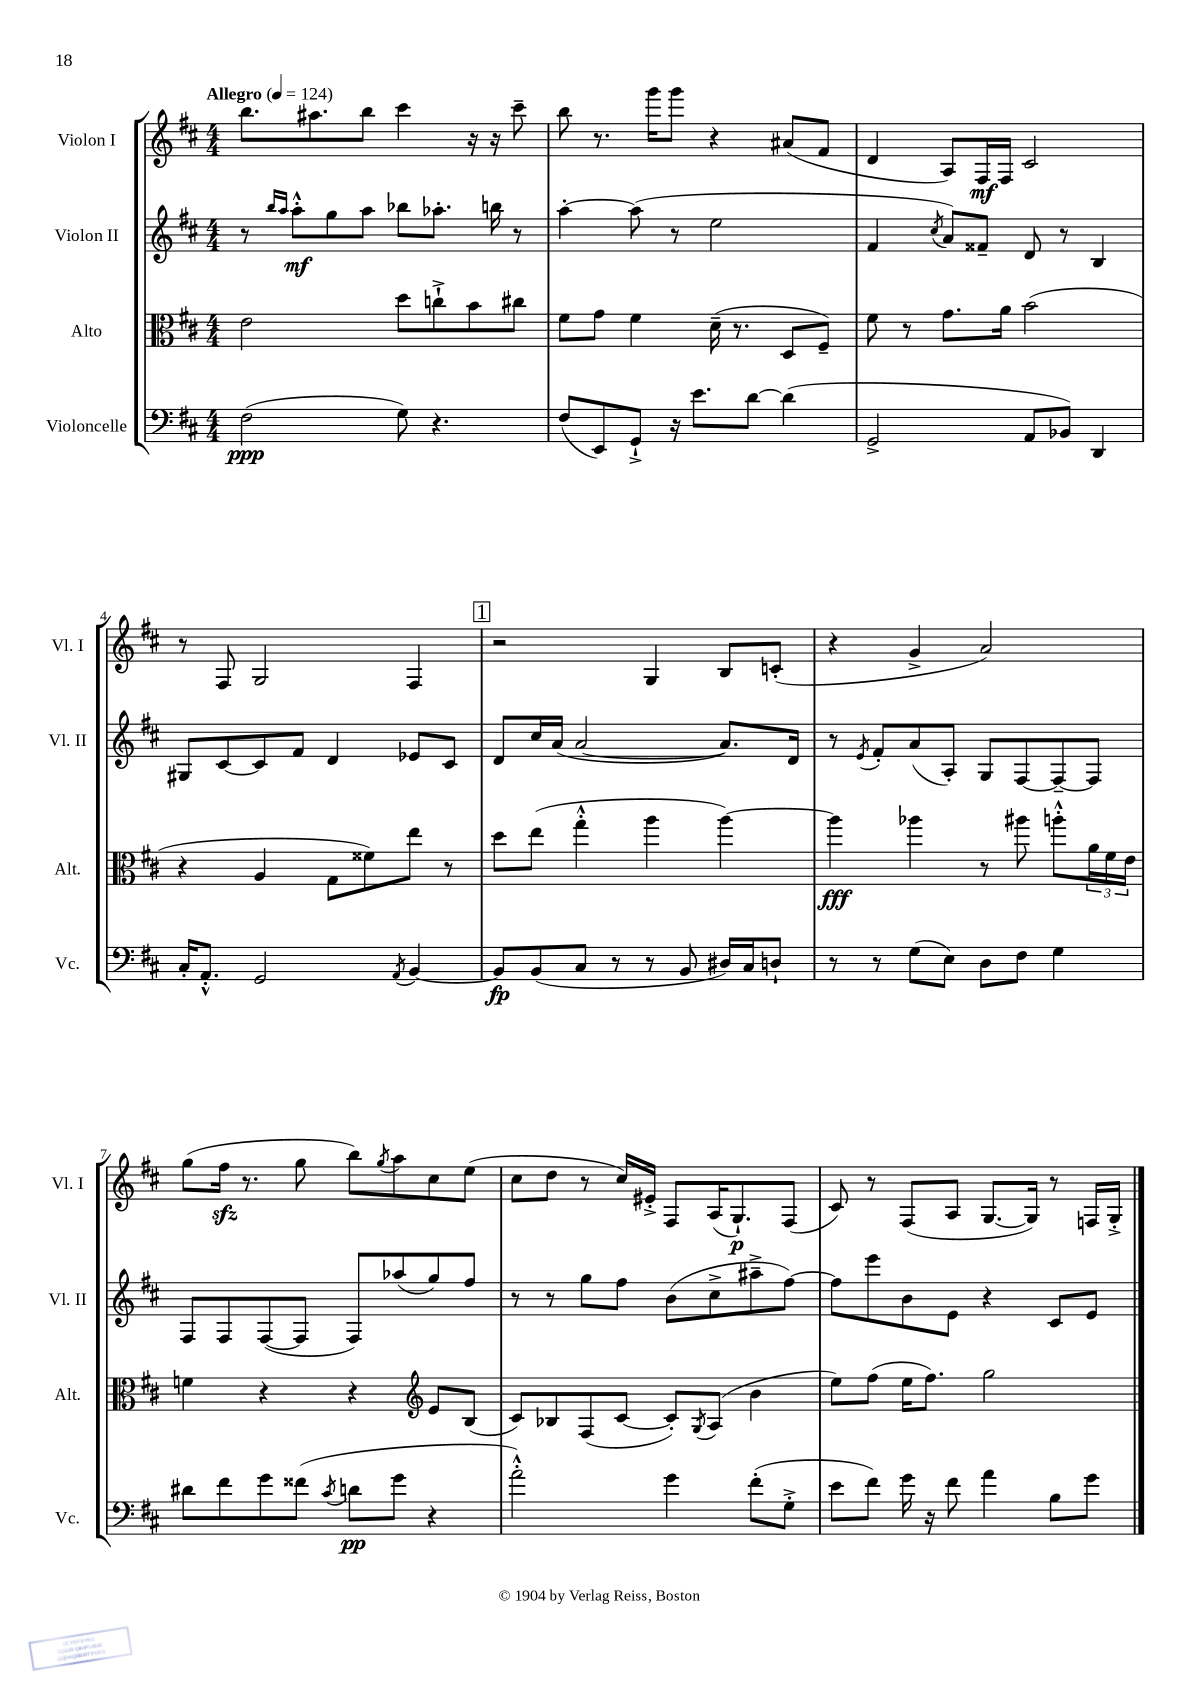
<<
\new StaffGroup <<
\new Staff = "s0" \with { instrumentName = "Violon I" shortInstrumentName = "Vl. I" } {
    \clef treble \key d \major \numericTimeSignature \time 4/4 \tempo "Allegro" 4 = 124
    b''8. ais''8. b''8 cis'''4 r16 r16 cis'''8-- |
    b''8 r8. g'''16 g'''8 r4 ais'8( fis'8 |
    d'4 a8) fis16\mf fis16 cis'2 |
    r8 fis8 g2 fis4 |
    \mark \markup { \box "1" } r2 g4 b8 c'8-.( |
    r4 g'4-> a'2) |
    g''8( fis''16\sfz r8. g''8 b''8) \acciaccatura { g''8 } a''8 cis''8 e''8( |
    cis''8 d''8 r8 cis''16) eis'16-.-> fis8 a16( g8.-!\p) fis8( |
    cis'8) r8 fis8( a8 g8.~ g16) r8 f16 g16-.-> \bar "|." |
}
\new Staff = "s1" \with { instrumentName = "Violon II" shortInstrumentName = "Vl. II" } {
    \clef treble \key d \major \numericTimeSignature \time 4/4
    r8 \grace { b''16 a''16 } a''8-.-^\mf g''8 a''8 bes''8 aes''8.-. b''16 r8 |
    a''4~-. a''8( r8 e''2 |
    fis'4 \acciaccatura { cis''8 } a'8) fisis'8-- d'8 r8 b4 |
    gis8 cis'8~ cis'8 fis'8 d'4 ees'8 cis'8 |
    \mark \markup { \box "1" } d'8 cis''16 a'16( a'2~ a'8.) d'16 |
    r8 \acciaccatura { e'8 } fis'8-. a'8( a8-.) g8 fis8~ fis8~-- fis8 |
    fis8 fis8 fis8~( fis8 fis8) aes''8( g''8) fis''8 |
    r8 r8 g''8 fis''8 b'8( cis''8-> ais''8---> fis''8~) |
    fis''8 e'''8 b'8 e'8 r4 cis'8 e'8 \bar "|." |
}
\new Staff = "s2" \with { instrumentName = "Alto" shortInstrumentName = "Alt." } {
    \clef alto \key d \major \numericTimeSignature \time 4/4
    e'2 d''8 c''8-!-> b'8 cis''8 |
    fis'8 g'8 fis'4 d'16--( r8. d8 fis8--) |
    fis'8 r8 g'8. a'16 b'2( |
    r4 a4 g8 fisis'8) e''8 r8 |
    \mark \markup { \box "1" } d''8 e''8( g''4-.-^ a''4 a''4~) |
    a''4\fff aes''4 r8 ais''8 a''8-.-^ \tuplet 3/2 { a'16 fis'16 e'16 } |
    f'4 r4 r4 \clef treble e'8 b8( |
    cis'8) bes8 fis8( cis'8~ cis'8-.) \acciaccatura { g8 } a8( b'4 |
    e''8) fis''8( e''16 fis''8.) g''2 \bar "|." |
}
\new Staff = "s3" \with { instrumentName = "Violoncelle" shortInstrumentName = "Vc." } {
    \clef bass \key d \major \numericTimeSignature \time 4/4
    fis2\ppp( g8) r4. |
    fis8( e,8) g,8-!-> r16 e'8. d'8~ d'4( |
    g,2-> a,8 bes,8) d,4 |
    cis16-. a,8.-.-^ g,2 \acciaccatura { a,8 } b,4~ |
    \mark \markup { \box "1" } b,8\fp b,8( cis8 r8 r8 b,8 dis16) cis16 d8-! |
    r8 r8 g8( e8) d8 fis8 g4 |
    dis'8 fis'8 g'8 fisis'8( \acciaccatura { cis'8 } d'8\pp g'8 r4 |
    a'2-.-^) g'4 fis'8-.( g8-.-> |
    e'8 fis'8) g'16 r16 fis'8 a'4 b8 g'8 \bar "|." |
}
>>
>>
